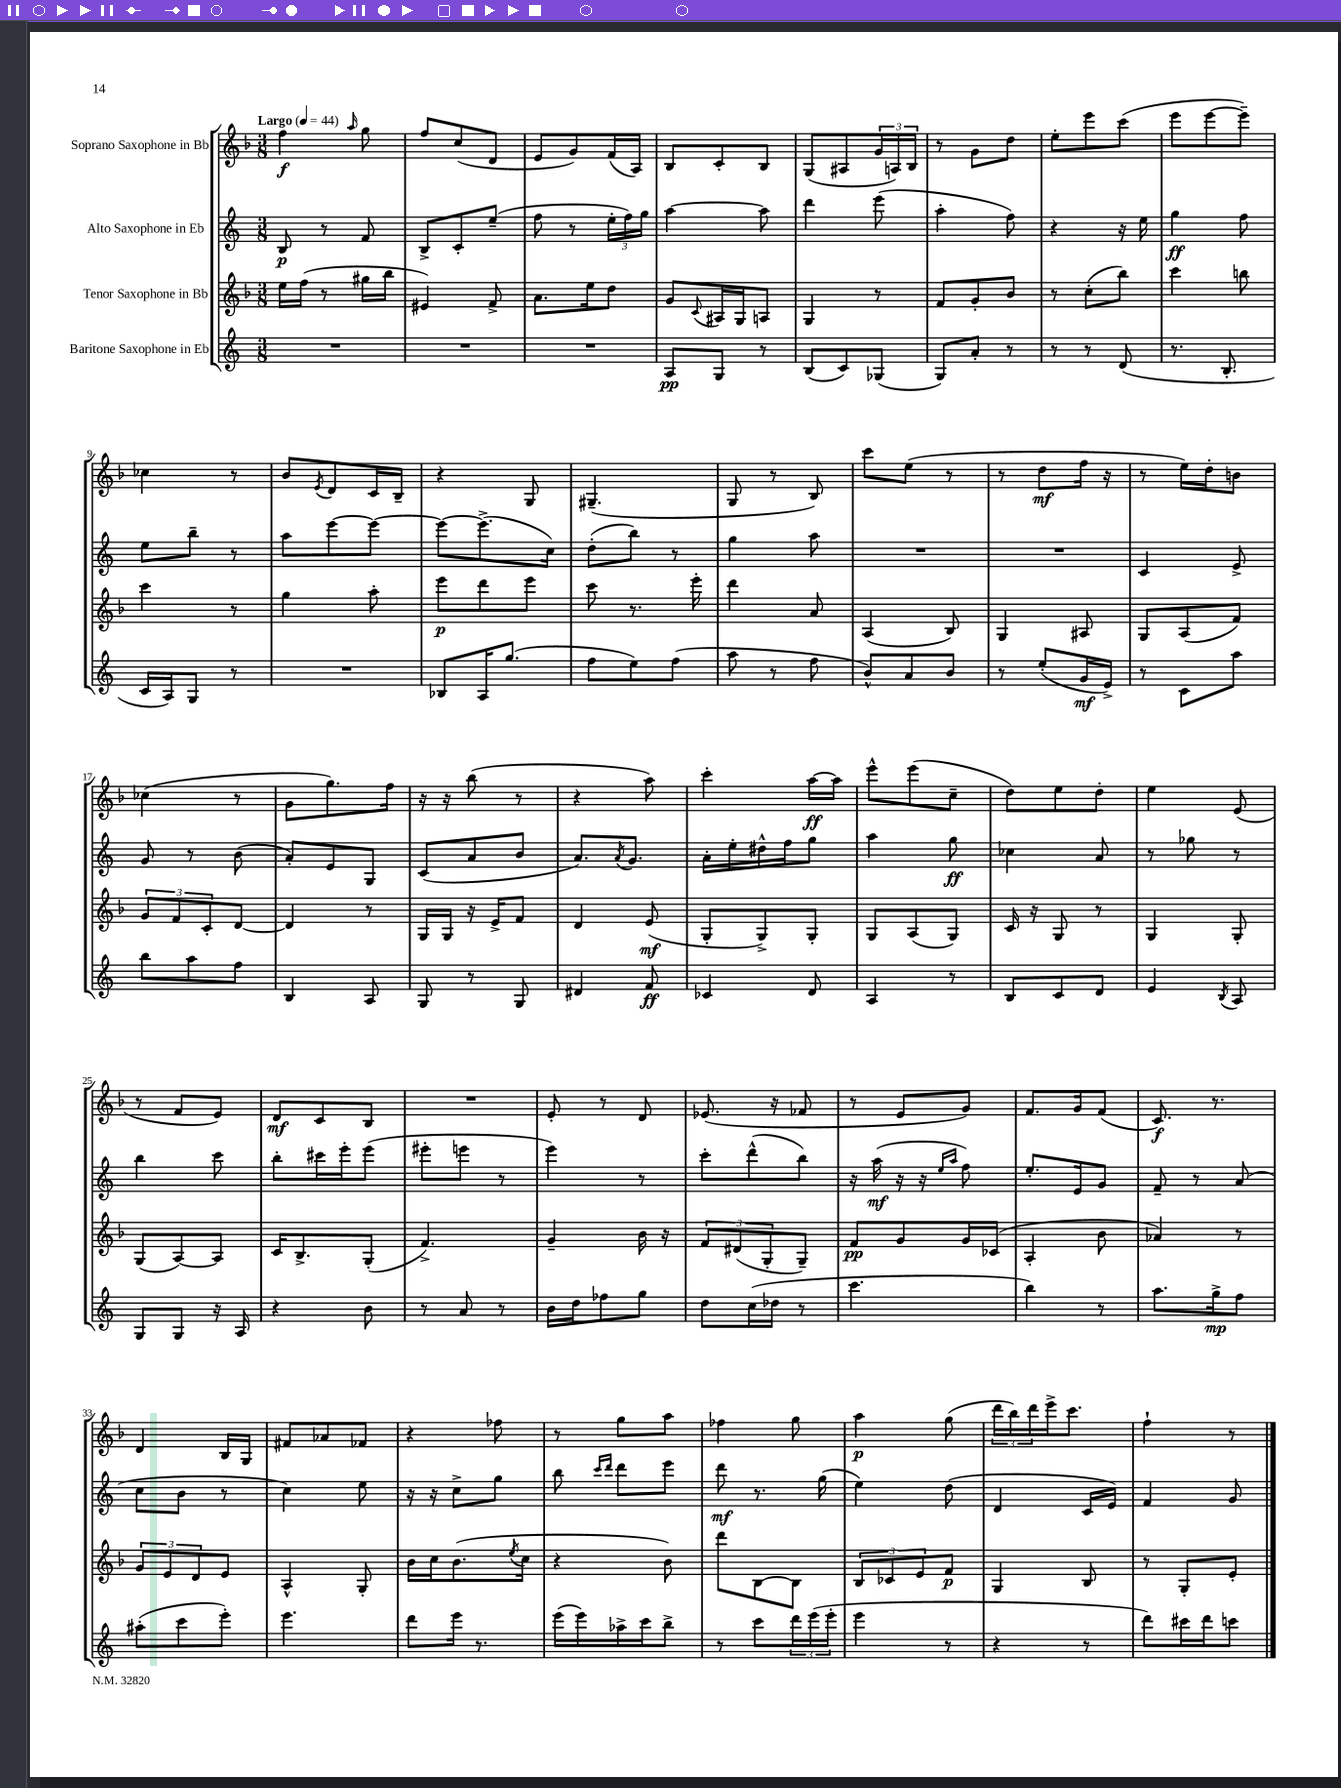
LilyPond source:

<<
\new StaffGroup <<
\new Staff = "s0" \with { instrumentName = "Soprano Saxophone in Bb" } {
    \clef treble \key f \major \numericTimeSignature \time 3/8 \tempo "Largo" 4 = 44
    f''4\f \grace { a''16 } g''8 |
    f''8 c''8( d'8 |
    e'8 g'8) f'16( a16) |
    bes8 c'8-. bes8 |
    g8( ais8 \tuplet 3/2 { g'16 a16) bes16 } |
    r8 g'8 d''8 |
    e''8-. e'''8 c'''8( |
    e'''8 e'''8~ e'''8--) |
    ces''4 r8 |
    bes'8 \acciaccatura { e'8 } d'8 c'16 bes16-- |
    r4 g8 |
    gis4.--( |
    g8 r8 bes8) |
    c'''8 e''8( r8 |
    r8 d''8\mf f''16 r16 |
    r8 e''16) d''16-. b'8 |
    ces''4( r8 |
    g'8 g''8.) f''16 |
    r16 r16 bes''8( r8 |
    r4 a''8) |
    c'''4-. a''16~\ff a''16 |
    e'''8-^ e'''8( c''8-- |
    d''8) e''8 d''8-. |
    e''4 e'8( |
    r8 f'8 e'8) |
    d'8\mf c'8 bes8 |
    R4. |
    e'8-. r8 d'8 |
    ees'8.( r16 fes'8 |
    r8 e'8 g'8) |
    f'8. g'16 f'8( |
    c'8.\f) r8. |
    d'4 bes16 g16 |
    fis'8 aes'8 fes'8 |
    r4 fes''8 |
    r8 g''8 a''8 |
    fes''4 g''8 |
    a''4\p g''8( |
    \tuplet 3/2 { d'''16 bes''16) d'''16 } e'''16-> c'''8. |
    f''4-! r8 \bar "|." |
}
\new Staff = "s1" \with { instrumentName = "Alto Saxophone in Eb" } {
    \clef treble \key c \major \numericTimeSignature \time 3/8
    b8\p r8 f'8 |
    b8-> c'8-. e''8--( |
    f''8 r8 \tuplet 3/2 { e''16-. f''16) g''16 } |
    a''4~ a''8 |
    d'''4 e'''8( |
    a''4-. f''8) |
    r4 r16 e''16 |
    g''4\ff f''8 |
    e''8 b''8-- r8 |
    a''8 e'''8~ e'''8~ |
    e'''8~ e'''8.->( c''16) |
    d''8-.( b''8) r8 |
    g''4 a''8 |
    R4. |
    R4. |
    c'4 e'8-> |
    g'8 r8 b'8( |
    a'8-.) e'8 g8 |
    c'8( a'8 b'8 |
    a'8.) \acciaccatura { a'8 } g'8. |
    a'16-. e''16-. dis''16-^ f''16 g''8 |
    a''4 g''8\ff |
    ces''4 a'8 |
    r8 ges''8 r8 |
    b''4 c'''8 |
    b''8-. cis'''16 e'''16-. e'''8( |
    eis'''8-. e'''8 r8 |
    e'''4) r8 |
    c'''8-. d'''8-^( b''8) |
    r16 a''16\mf( r16 r16 \grace { e''16 a''16 } f''8) |
    e''8.-. e'16 g'8 |
    f'8-- r8 a'8( |
    c''8 b'8 r8 |
    c''4) e''8 |
    r16 r16 c''8-> g''8 |
    b''8 \grace { c'''16 d'''16 } d'''8 e'''8 |
    d'''8\mf r8. g''16( |
    e''4) d''8( |
    d'4 c'16 e'16) |
    f'4 g'8 \bar "|." |
}
\new Staff = "s2" \with { instrumentName = "Tenor Saxophone in Bb" } {
    \clef treble \key f \major \numericTimeSignature \time 3/8
    e''16 f''16( r8 gis''16 bes''16 |
    eis'4) f'8-> |
    a'8. e''16 d''8 |
    g'8 \appoggiatura { c'8 } ais16 g16 a8 |
    g4 r8 |
    f'8 g'8-. bes'8 |
    r8 c''8-.( bes''8) |
    c'''4 b''8 |
    c'''4 r8 |
    g''4 a''8-. |
    e'''8\p d'''8 e'''8 |
    c'''8 r8. e'''16-. |
    d'''4 a'8 |
    a4( bes8) |
    g4 ais8 |
    g8 a8( f'8) |
    \tuplet 3/2 { g'8 f'8 c'8-. } d'8~ |
    d'4 r8 |
    g16 g16 r16 e'16-> f'8 |
    d'4 e'8\mf( |
    g8-. g8->) g8-. |
    g8 a8( g8) |
    c'16 r16 g8 r8 |
    g4 g8-. |
    g8( a8~) a8 |
    c'16 bes8.-> g8-.( |
    f'4.->) |
    g'4-- bes'16 r16 |
    \tuplet 3/2 { f'8 dis'8( g8-. } g8--) |
    f'8\pp g'8 g'16 ces'16( |
    a4-. bes'8 |
    aes'4) r8 |
    \tuplet 3/2 { g'8 e'8 d'8 } e'8 |
    a4-^ g8-. |
    bes'16 c''16 bes'8.( \acciaccatura { e''8 } c''16 |
    r4 bes'8) |
    d'''8 bes8~ bes8 |
    \tuplet 3/2 { bes8 ces'8 e'8 } f'8\p |
    g4 bes8 |
    r8 g8-. e'8-. \bar "|." |
}
\new Staff = "s3" \with { instrumentName = "Baritone Saxophone in Eb" } {
    \clef treble \key c \major \numericTimeSignature \time 3/8
    R4. |
    R4. |
    R4. |
    a8\pp g8 r8 |
    b8( c'8) ges8( |
    g8) a'8-. r8 |
    r8 r8 d'8( |
    r8. b8.-. |
    c'16 a16) g8 r8 |
    R4. |
    bes8 a16 g''8.( |
    f''8 e''8) f''8( |
    a''8 r8 f''8 |
    b'8-^) a'8 b'8 |
    r8 e''8-.( g'16\mf e'16->) |
    r8 c'8 a''8 |
    b''8 a''8 f''8 |
    b4 a8 |
    g8 r8 g8 |
    dis'4 f'8\ff |
    ces'4 d'8 |
    a4 r8 |
    b8 c'8 d'8 |
    e'4 \acciaccatura { b8 } a8 |
    g8 g8 r16 a16 |
    r4 b'8 |
    r8 a'8 r8 |
    b'16 d''16 fes''8 g''8 |
    d''8 c''16( des''16 r8 |
    c'''4. |
    b''4) r8 |
    a''8. g''16->\mp f''8 |
    ais''8-.( c'''8 e'''8-.) |
    e'''4. |
    d'''8 e'''16 r8. |
    e'''16( e'''16) aes''16-> c'''16 b''8-> |
    r8 c'''8 \tuplet 3/2 { d'''16 e'''16( e'''16-. } |
    e'''4 r8 |
    r4 r8 |
    d'''8) cis'''16 d'''16 c'''8 \bar "|." |
}
>>
>>
